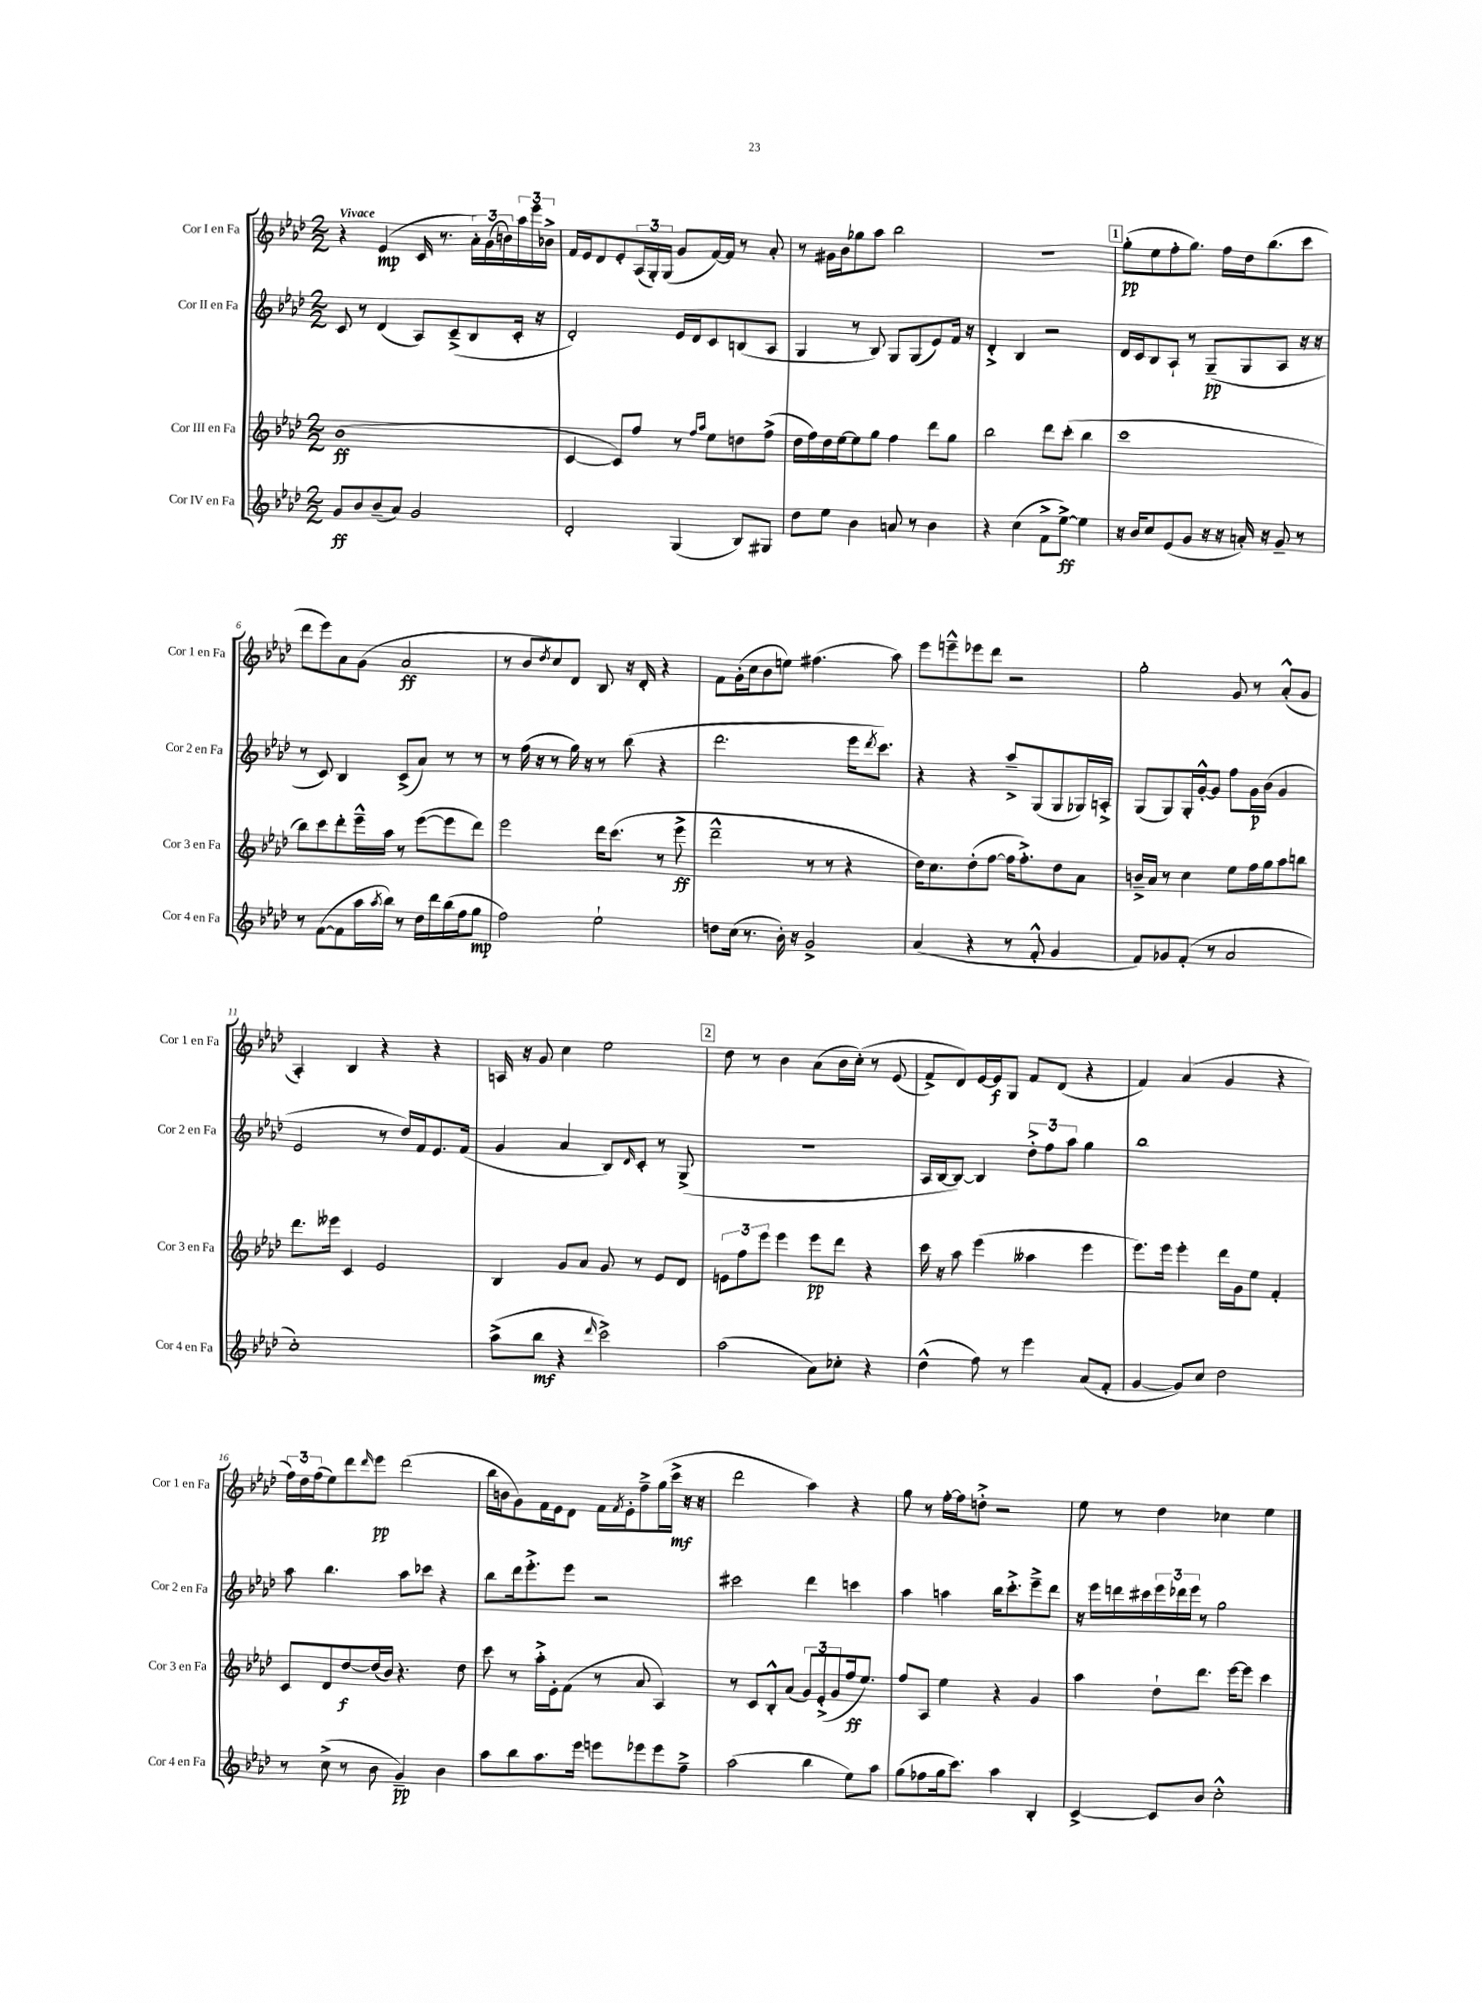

**kern	**kern	**kern	**kern
*staff4	*staff3	*staff2	*staff1
*clefG2	*clefG2	*clefG2	*clefG2
*k[b-e-a-d-]	*k[b-e-a-d-]	*k[b-e-a-d-]	*k[b-e-a-d-]
*M2/2	*M2/2	*M2/2	*M2/2
8g/L	(1b-	8c/	4r
8b-/	.	8r	.
(8b-~/	.	(4d-/	(4e-/
8a-/J)	.	.	.
2g/	.	8A-/L)	16c/
.	.	.	8.r
.	.	(8c~^/	.
.	.	8B-/	24a-'\LL)
.	.	.	(24g\
.	.	.	24b\)
.	.	16c'/Jk	24aa-\
.	.	.	24eee-\
.	.	16r	.
.	.	.	24b-^\JJ
=	=	=	=
2d-'/	[4c/	2d-'/)	16f/LL
.	.	.	16e-/J
.	.	.	8d-/
.	8c/]L)	.	8e-'/
.	8ff/J	.	(24A-/L
.	.	.	24G'/)
.	.	.	(24G/JJ
(4G/	8r	16e-/LL	8g/L
.	.	16d-/J	.
.	16qqff/LL	.	.
.	16qqaa-/JJ	.	.
.	8ee-\L	8c/	[16f/L)
.	.	.	16f/]JJ
8B-/L)	8dd\	(8B/	8r
8G#/J	(8ff^\J	8A-/J	8a-'/
=	=	=	=
8dd-\L	16dd-\LL	4G/	8r
.	16ff\)	.	.
8ee-\J	16dd-\	.	16g#\LL
.	[16ee-\J	.	16b-\J
4b-\	8ee-\]	8r	8gg-\
.	8gg\J	8B-/)	8aa-\J
8a/	4ff\	8G/L	2bb-\
8r	.	(8G/	.
4b-\	8ddd-\L	8e-/)	.
.	8gg\J	16f/Jk	.
.	.	16r	.
=	=	=	=
4r	2bb-\	4d-'^/	1r
(4cc\	.	4B-/	.
8f^\L	8ddd-\L	2r	.
[8ee-^\J)	(8ccc'\J	.	.
4ee-\]	4bb-\	.	.
=	=	=	=
16r	1ccc	16d-/LL	(8gg'\L
16b-/LK	.	16c/J	.
8cc/	.	8B-/	8ee-\
(8e-/	.	8A-`/J	8ff'\
8g/J	.	8r	8.gg\J)
16r	.	(8G~/L	.
16r	.	.	16ff\LL
16a'/)	.	8G/	16dd-\J
16r	.	.	(8.bb-\
8g~/	.	8A-/J	.
8r	.	16r	8ccc\J
.	.	16r	.
=	=	=	=
8r	8bb-\L)	8r	8ddd-\L
([8f\L	8ccc\	8c/)	8eee-\)
8f\]	8ddd-'\	4B-/	8a-\
16aa-\L	16eee-~^^\L	.	(8g\J
8qaa-/	.	.	.
16bb-\JJ)	16aa-\JJ	.	.
8r	8r	(8c^/L	2a-/
16dd-\LL	([8eee-\L	8a-/J)	.
16ddd-\	.	.	.
(16bb-\	8eee-\]	8r	.
16ff\J	.	.	.
8gg\J	8ddd-\J)	8r	.
=	=	=	=
2ff\)	2eee-\	8r	8r
.	.	(16ff\	8b-/L
.	.	16r	.
.	.	.	8qdd-/
.	.	8r	8cc/)
.	.	16gg\)	8d-/J
.	.	16r	.
2ee-`\	16ddd-\LK	8r	8B-/
.	(8.ccc\J	.	.
.	.	(8bb-\	16r
.	.	.	16d-'/
.	8r	4r	4r
.	8eee-^\	.	.
=	=	=	=
8dd\L	2ddd-~^^\	2.ddd-\	8f\L
(16cc\Jk	.	.	(16g'\L
8.r	.	.	16cc\J
.	.	.	8b-\
16b-'\)	.	.	8ee\J)
16r	.	.	.
2g^/	8r	.	(4.ff#\
.	8r	.	.
.	4r	16eee-\LK	.
.	.	8qddd-/	.
.	.	8.ccc\J)	.
.	.	.	8aa-\)
=	=	=	=
(4a-/	16dd-\LK)	4r	8eee-\L
.	8.cc\	.	.
.	.	.	8eee~^^\
4r	(8dd-'\	4r	8eee-\
.	[8ff\J	.	8ddd-\J
8r	16ff\]LK	8aa-~^/L	2r
.	8.ff'^\)	.	.
8f'^^/	.	(8G/	.
4g/	8dd-\	8G/	.
.	8a-\J	16G-/L)	.
.	.	16A'^/JJ	.
=	=	=	=
8f/L)	16b~^/LL	(8G/L	2gg'\
.	16a-/JJ	.	.
8g-/	8r	8G/)	.
(8f'/J	4cc\	16G'/L	.
.	.	[16g'^^/J	.
8r	.	8g/]J	.
2a-/	8ee-\L	8ff\L	8g/
.	16ff\L	16g\L	8r
.	16gg\J	(16b-\JJ	.
.	8aa-\	4g/	(8a-'^^/L
.	8bb\J	.	8g/J
=	=	=	=
1cc')	8.ddd-\L	2e-/	4A-'/)
.	16eee--\Jk	.	.
.	4c/	.	4B-/
.	2e-/	8r	4r
.	.	16dd-/LL)	.
.	.	16f/J	.
.	.	8.e-/	4r
.	.	(16f/Jk	.
=	=	=	=
(8aa-^\L	4B-/	4g/	16A/
.	.	.	16r
8bb-\J	.	.	8g/
4r	8g/L	4a-/	4cc\
.	8a-/J	.	.
16qqddd-/	.	.	.
2ccc^\)	8g/	8B-/L)	2ee-\
.	.	16qqd-/	.
.	8r	8c'/J	.
.	8e-/L	8r	.
.	8d-/J	(8G^/	.
=	=	=	=
(2aa-\	12e\L	1r	8dd-\
.	12ff\	.	.
.	.	.	8r
.	12eee-\J	.	.
.	4eee-\	.	4b-\
8a-\L)	8eee-\L	.	(8a-\L
8cc-'\J	8ddd-\J	.	16b-\L
.	.	.	&(16cc'\JJ)
4r	4r	.	8r
.	.	.	(8e-/
=	=	=	=
(4dd-^^\	16ccc\	16A-/LL	8f^/L)
.	16r	[16B-/J	.
.	8aa-\	8B-/_J)	8d-/&)
8ff\)	(4eee-\	4B-/]	[16e-/L
.	.	.	16e-/]J
8r	.	.	8G/J
4eee-\	4aa--\	12dd-'^\L	8f/L
.	.	12ff\	.
.	.	.	(8d-/J
.	.	12aa-\J	.
(8a-/L	4eee-\	4gg\	4r
8f'/J	.	.	.
=	=	=	=
[4g/	8.eee-\L)	1bb-	4f/)
.	16eee-\Jk	.	.
8g/]L)	4eee-'\	.	(4a-/
8cc/J	.	.	.
2dd-\	16ddd-\LL	.	4g/
.	16g\J	.	.
.	8ee-\J	.	.
.	4f'/	.	4r
=	=	=	=
8r	8c/L	8aa-\	24ff\LL)
.	.	.	24dd-\
.	.	.	(24ff\J
(8cc^\	8d-/	4.bb-\	8ee-\)
8r	[8dd-/	.	8ddd-\
.	.	.	16qqddd-/
8b-\	(16dd-/]L	.	8eee-\J
.	16b-/JJ)	.	.
4g~/)	4.r	8aa-\L	(2ddd-\
.	.	8ccc-\J	.
4b-\	.	4r	.
.	8dd-\	.	.
=	=	=	=
8aa-\L	8ccc\	8bb-\L	16bb-\LL
.	.	.	16b\J
8bb-\	8r	16ddd-\k	8g\)
.	.	8.eee-'^\	.
8.aa-\	16aa-'^\LL	.	16f\L
.	16e-'\J	.	16e-\J
.	(8f\J	8eee-\J	8d-\J
16eee-\Jk	.	.	.
8eee\L	8r	2r	16f\LL
.	.	.	8qf/
.	.	.	16e-'\J
8eee-\	8a-/	.	8ff~^\
8eee-\	4A-/)	.	(16gg\L
.	.	.	16ccc^\JJ
8ff~^\J	.	.	16r
.	.	.	16r
=	=	=	=
(2aa-\	8r	2ccc#\	2ddd-\
.	8c/L	.	.
.	8B-'^^/	.	.
.	(8a-/J	.	.
4bb-\	12g/L)	4ddd-\	4aa-\)
.	(12e-'^/	.	.
.	12g/	.	.
8ee-\L)	16ff/k	4ccc\	4r
.	8.ee-/J)	.	.
8aa-\J	.	.	.
=	=	=	=
(8gg\L	8ff/L	4aa-\	8gg\
8ff-\	8A-/J	.	8r
16gg\k	4ee-\	4aa\	[16ff'\LL
8.ccc\J)	.	.	16ff\]J
.	.	.	8dd'^\J
4aa-\	4r	16bb-\LK	2r
.	.	8.ccc'^\	.
4B-'/	4g/	8eee-~^\	.
.	.	8ddd-\J	.
=	=	=	=
[4c^/	4aa-\	16r	8ee-\
.	.	16eee-\LL	.
.	.	16ddd\	8r
.	.	16ccc#\	.
8c/]L	8dd-`\L	24eee-\	4dd-\
.	.	24ddd-\	.
.	.	24eee-\JJ	.
8b-/J	8.ddd-\J	8r	.
2cc'^^\	.	2gg\	4cc-\
.	[16eee-\LK	.	.
.	8eee-\]J	.	.
.	4ccc\	.	4ee-\
==	==	==	==
*-	*-	*-	*-
